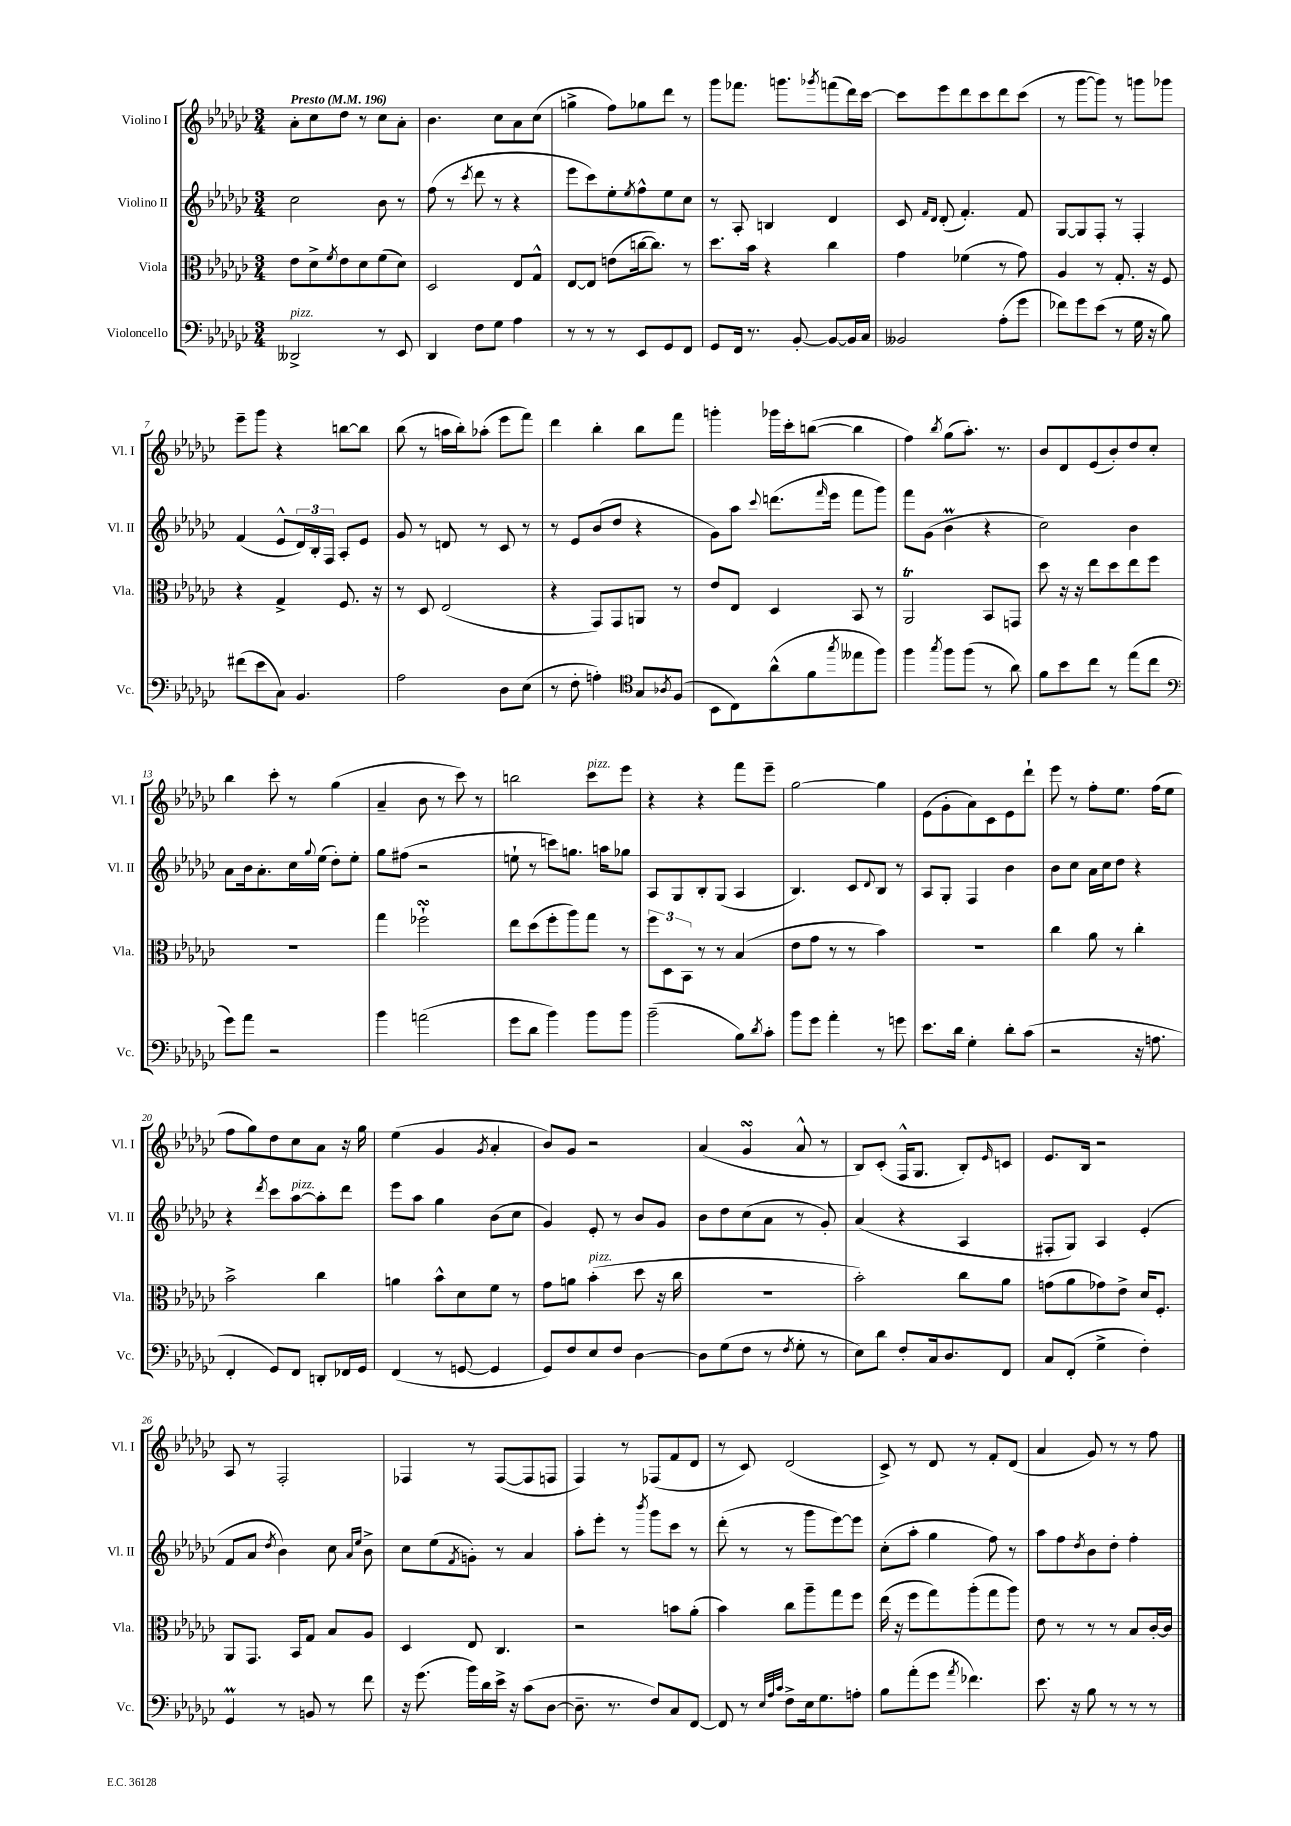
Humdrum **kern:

**kern	**kern	**kern	**kern
*staff4	*staff3	*staff2	*staff1
*clefF4	*clefC3	*clefG2	*clefG2
*k[b-e-a-d-g-c-]	*k[b-e-a-d-g-c-]	*k[b-e-a-d-g-c-]	*k[b-e-a-d-g-c-]
*M3/4	*M3/4	*M3/4	*M3/4
*MM196	*MM196	*MM196	*MM196
2DD--^/	8e-\L	2cc-\	8a-'\L
.	8d-^\	.	8cc-\
.	8qf/	.	.
.	8e-\	.	8dd-\J
.	8d-\	.	8r
8r	(8f\	8b-\	8cc-\L
8EE-/	8d-\J)	8r	8a-'\J
=	=	=	=
4DD-/	2D-/	(8ff\	4.b-\
.	.	8r	.
.	.	8qccc-/	.
8F\L	.	8ddd-\	.
8G-\J	.	8r	8cc-\L
4A-\	8E-/L	4r	8a-\
.	8G-^^/J	.	(8cc-\J
=	=	=	=
8r	[8E-/L	8eee-\L	4gg^\
8r	8E-/]J	8ccc-\)	.
8r	(8e\L	8ee-'\	8ff\L)
.	.	8qee-/	.
8EE-/L	[16cc\k	8ff^^\	8gg-\
.	8.cc\]J)	.	.
8GG-/	.	8ee-\	8ddd-\J
8FF/J	8r	8cc-\J	8r
=	=	=	=
8GG-/L	8.dd-\L	8r	8ggg-\L
16FF/Jk	.	8A-'/	8.fff-\J
8.r	16b-\Jk	.	.
.	4r	4B/	.
.	.	.	8.ggg\L
[8BB-'/	.	.	.
.	.	.	8qggg-/
8BB-/_L	4cc-\	4d-/	(8fff\
16BB-/]L	.	.	16ddd-\L)
16C-/JJ	.	.	[16ccc-\JJ
=	=	=	=
2BB--/	4g-\	8c-/	8ccc-\]L
.	.	16qqf/LL	.
.	.	16qqd-/JJ	.
.	.	(8d-'/	8eee-\
.	(4f-\	4.f'/)	8ddd-\
.	.	.	8ccc-\
(8A-'\L	8r	.	8ddd-\
8g-\J	8g-\)	8f/	(8ccc-\J
=	=	=	=
8f-\L)	4A-/	[8G-/L	8r
8g-\	.	8G-/]	[8ggg-\L
(8e-\J	8r	8F'/J	8ggg-\]J)
8r	8.G-'/	8r	8r
16G-\	.	4F'/	8ggg\L
16r	16r	.	.
8B-\)	8F/	.	8ggg-\J
=	=	=	=
(8f#\L	4r	(4f/	8eee-~\L
8e-\	.	.	8ggg-\J
8C-\J)	4G-^/	8e-^^/L	4r
4.BB-/	.	24d-/L)	.
.	.	24B-'/	.
.	.	24F/JJ	.
.	8.F/	8A-'/L	[8bb\L
.	.	8e-/J	8bb\]J
.	16r	.	.
=	=	=	=
2A-\	8r	8g-/	(8bb-\
.	8D-/	8r	8r
.	(2E-/	8d/	16aa\LL
.	.	.	16bb-'\J)
.	.	8r	(8aa-'\J
8D-\L	.	8c-/	8eee-\L
(8E-\J	.	8r	8fff\J)
=	=	=	=
8r	4r	8r	4ddd-\
8F'\	.	8e-/L	.
4A'\)	8GG-/L)	(8b-/	4bb-'\
.	8GG-/	8dd-/J	.
*clefC4	*	*	*
8G-/L	8AA/J	4r	8bb-\L
8qA-/	.	.	.
(8F/J	8r	.	8fff\J
=	=	=	=
8BB-\L	8e-/L	8g-\L)	4ggg'\
8C-\)	8E-/J	8aa-\J	.
.	.	8qqccc-/	.
(8a-^^\	4D-/	(8.ddd\L	16ggg-\LL
.	.	.	16ccc-'\J
8f\	.	.	([8bb\J
.	.	16qqfff/	.
.	.	16eee-\Jk	.
8qgg-/	.	.	.
8ee--\	8BB-/	8fff\L	4bb\]
8ff\J)	8r	8ggg-\J)	.
=	=	=	=
4ff\	2AA-/	8fff\L	4ff\)
.	.	(8g-\J	.
8qgg-/	.	.	8qbb-/
8ff\L	.	4b-\	(8gg-\L
(8ff\J	.	.	8.aa-'\J)
8r	8BB-/L	4r	.
.	.	.	8.r
8a-\)	8GG/J	.	.
=	=	=	=
8f\L	8dd-\	2cc-\)	8b-/L
8b-\	16r	.	8d-/
.	16r	.	.
8cc-\J	8ee-\L	.	(8e-/
8r	8dd-\	.	8b-'/)
(8ee-\L	8ee-\	4b-\	8dd-/
8cc-\J	8ff\J	.	8cc-'/J
=	=	=	=
*clefF4	*	*	*
8g-\L)	2.r	8a-\L	4bb-\
8a-\J	.	16b-\k	.
.	.	8.a-'\	.
2r	.	.	8ccc-'\
.	.	16cc-\L	8r
.	.	8qqgg-/	.
.	.	(16ee-\JJ	.
.	.	8dd-'\L)	(4gg-\
.	.	8ee-'\J	.
=	=	=	=
4b-\	4gg-\	8gg-\L	4a-~/
.	.	(8ff#\J	.
(2a\	2ff-`\	2r	8b-\
.	.	.	8r
.	.	.	8ccc-\)
.	.	.	8r
=	=	=	=
8g-\L	8ee-\L	8ee`\	2bb\
8d-\J	(8dd-\	8r	.
4b-\)	8ff'\	8ccc\L)	.
.	8aa-\)	8.gg\J	.
8b-\L	8gg-\J	.	8ccc-\L
.	.	16aa\LK	.
8b-\J	8r	8gg-\J	8eee-\J
=	=	=	=
(2b-~\	12ff\L	8A-/L	4r
.	12D-\	.	.
.	.	8G-/	.
.	12BB-\J	.	.
.	8r	8B-'/	4r
.	8r	(8G-/J	.
8B-\L)	(4B-/	4A-/	8fff\L
8qd-/	.	.	.
8c-'\J	.	.	8eee-~\J
=	=	=	=
8b-\L	8e-\L	4.B-/)	[2gg-\
8g-\J	8g-\J	.	.
4a-'\	8r	.	.
.	8r	8c-/L	.
.	.	8qqd-/	.
8r	4b-\)	8B-/J	4gg-\]
8g\	.	8r	.
=	=	=	=
8.e-\L	2.r	8A-/L	(8e-\L
.	.	8G-'/J	8g-'\
16d-\Jk	.	.	.
4G-'\	.	4F/	8a-\)
.	.	.	8c-\
8d-'\L	.	4b-\	8e-\
(8c-\J	.	.	8ddd-`\J
=	=	=	=
2r	4cc-\	8b-\L	8eee-\
.	.	8cc-\J	8r
.	8a-\	16a-\LL	8ff'\L
.	.	16cc-\J	.
.	8r	8dd-\J	8.ee-\J
16r	4cc-'\	4r	.
8.A\	.	.	(16ff\LK
.	.	.	8ee-\J
=	=	=	=
4FF'/	2b-^\	4r	8ff\L
.	.	.	8gg-\)
.	.	8qddd-/	.
8GG-/L)	.	8ccc-\L	8dd-\
8FF/J	.	[8aa-\	8cc-\
8DD'/L	4cc-\	8aa-'\]	8a-\J
16FF-/L	.	8ddd-\J	16r
16GG-/JJ	.	.	16gg-\
=	=	=	=
(4FF/	4a\	8eee-\L	(4ee-\
.	.	8aa-\J	.
8r	8b-^^\L	4gg-\	4g-/
[8GG/	8d-\	.	.
.	.	.	8qg-/
4GG/]	8f\J	(8b-\L	4a-'/
.	8r	8cc-\J	.
=	=	=	=
8GG-/L)	8g-\L	4g-/)	8b-/L)
8F/	8a\J	.	8g-/J
8E-/	(4b-'\	8e-'/	2r
8F/J	.	8r	.
[4D-\	8dd-\	8b-/L	.
.	16r	8g-/J	.
.	16cc-\	.	.
=	=	=	=
8D-\]L	2.r	8b-\L	(4a-/
(8G-\	.	8dd-\	.
8F\J	.	(8cc-\	4g-/
8r	.	8a-\J	.
8qF/	.	.	.
8G-'\	.	8r	8a-^^/
8r	.	8g-'/)	8r
=	=	=	=
8E-\L)	2b-'\)	(4a-/	8B-/L)
8d-\J	.	.	(8c-'/J
8F'/L	.	4r	16F^^/LK
.	.	.	8.G-/J
16C-/k	.	.	.
8.D-/	.	.	.
.	8cc-\L	4A-/	8B-'/L)
.	.	.	16qqe-/
8FF/J	8a-\J	.	8c/J
=	=	=	=
8C-/L	(8g\L	8F#'/L	8.e-/L
(8FF'/J	8a-\	8G-/J)	.
.	.	.	16B-/Jk
4G-^\	8g-\)	4A-/	2r
.	8e-^\J	.	.
4F'\)	16d-/LK	(4e-'/	.
.	8.F'/J	.	.
=	=	=	=
4GG-/	8AA-/L	8f/L	8A-/
.	8.GG-/J	8a-/J	8r
.	.	8qdd-/	.
8r	.	4b-\)	2F'/
.	16BB-/LK	.	.
8BB/	8G-/J	.	.
8r	8B-/L	8cc-\	.
.	.	16qqa-/LL	.
.	.	16qqee-/JJ	.
8f\	8A-/J	8b-^\	.
=	=	=	=
16r	4D-/	8cc-\L	4F-/
(8.g-\	.	.	.
.	.	(8ee-\	.
.	.	8qf/	.
16b-\LL)	8E-/	8g'\J)	8r
16d-\	.	.	.
16e-^\JJ	4.C-/	8r	([8F-/L
16r	.	.	.
(8c-\L	.	4a-/	8F-/]
[8D-\J	.	.	8F/J
=	=	=	=
8.D-~\]	2r	8aa-'\L	4F/)
.	.	8eee-'\J	.
8.r	.	.	.
.	.	8r	8r
.	.	8qbbb-/	.
8F/L)	.	8ggg-\L	(8F-/L
8C-/	8b\L	8ccc-\J	8f/
[8FF/J	(8a-'\J	8r	8d-/J
=	=	=	=
8FF/]	4b-\)	(8ddd-'\	8r
8r	.	8r	8c-/)
32qqE-/LLL	.	.	.
32qqA-/	.	.	.
32qqc-/JJJ	.	.	.
8F^\L	8cc-\L	8r	(2d-/
16E-\k	8aa-~\	8ggg-\L	.
8.G-\	.	.	.
.	8gg-\	[8eee-\)	.
8A'\J	8ff\J	8eee-\]J	.
=	=	=	=
8B-\L	(16ee-\	(8cc-'\L	8c-^/)
.	16r	.	.
(8a-'\	8ff\L	8aa-'\J	8r
8g-\J	8gg-\)	4gg-\	8d-/
8qa-/	.	.	.
4.f-\)	(8aa-'\	.	8r
.	8gg-\	8ff\)	8f'/L
.	8aa-\J)	8r	(8d-/J
=	=	=	=
8.e-\	8e-\	8aa-\L	4a-/
.	8r	8ff\	.
16r	.	.	.
.	.	8qdd-/	.
8B-\	8r	8b-\	8g-/)
8r	8r	8dd-'\J	8r
8r	8B-/L	4ff'\	8r
8r	[16c-'/L	.	8ff\
.	16c-/]JJ	.	.
==	==	==	==
*-	*-	*-	*-
